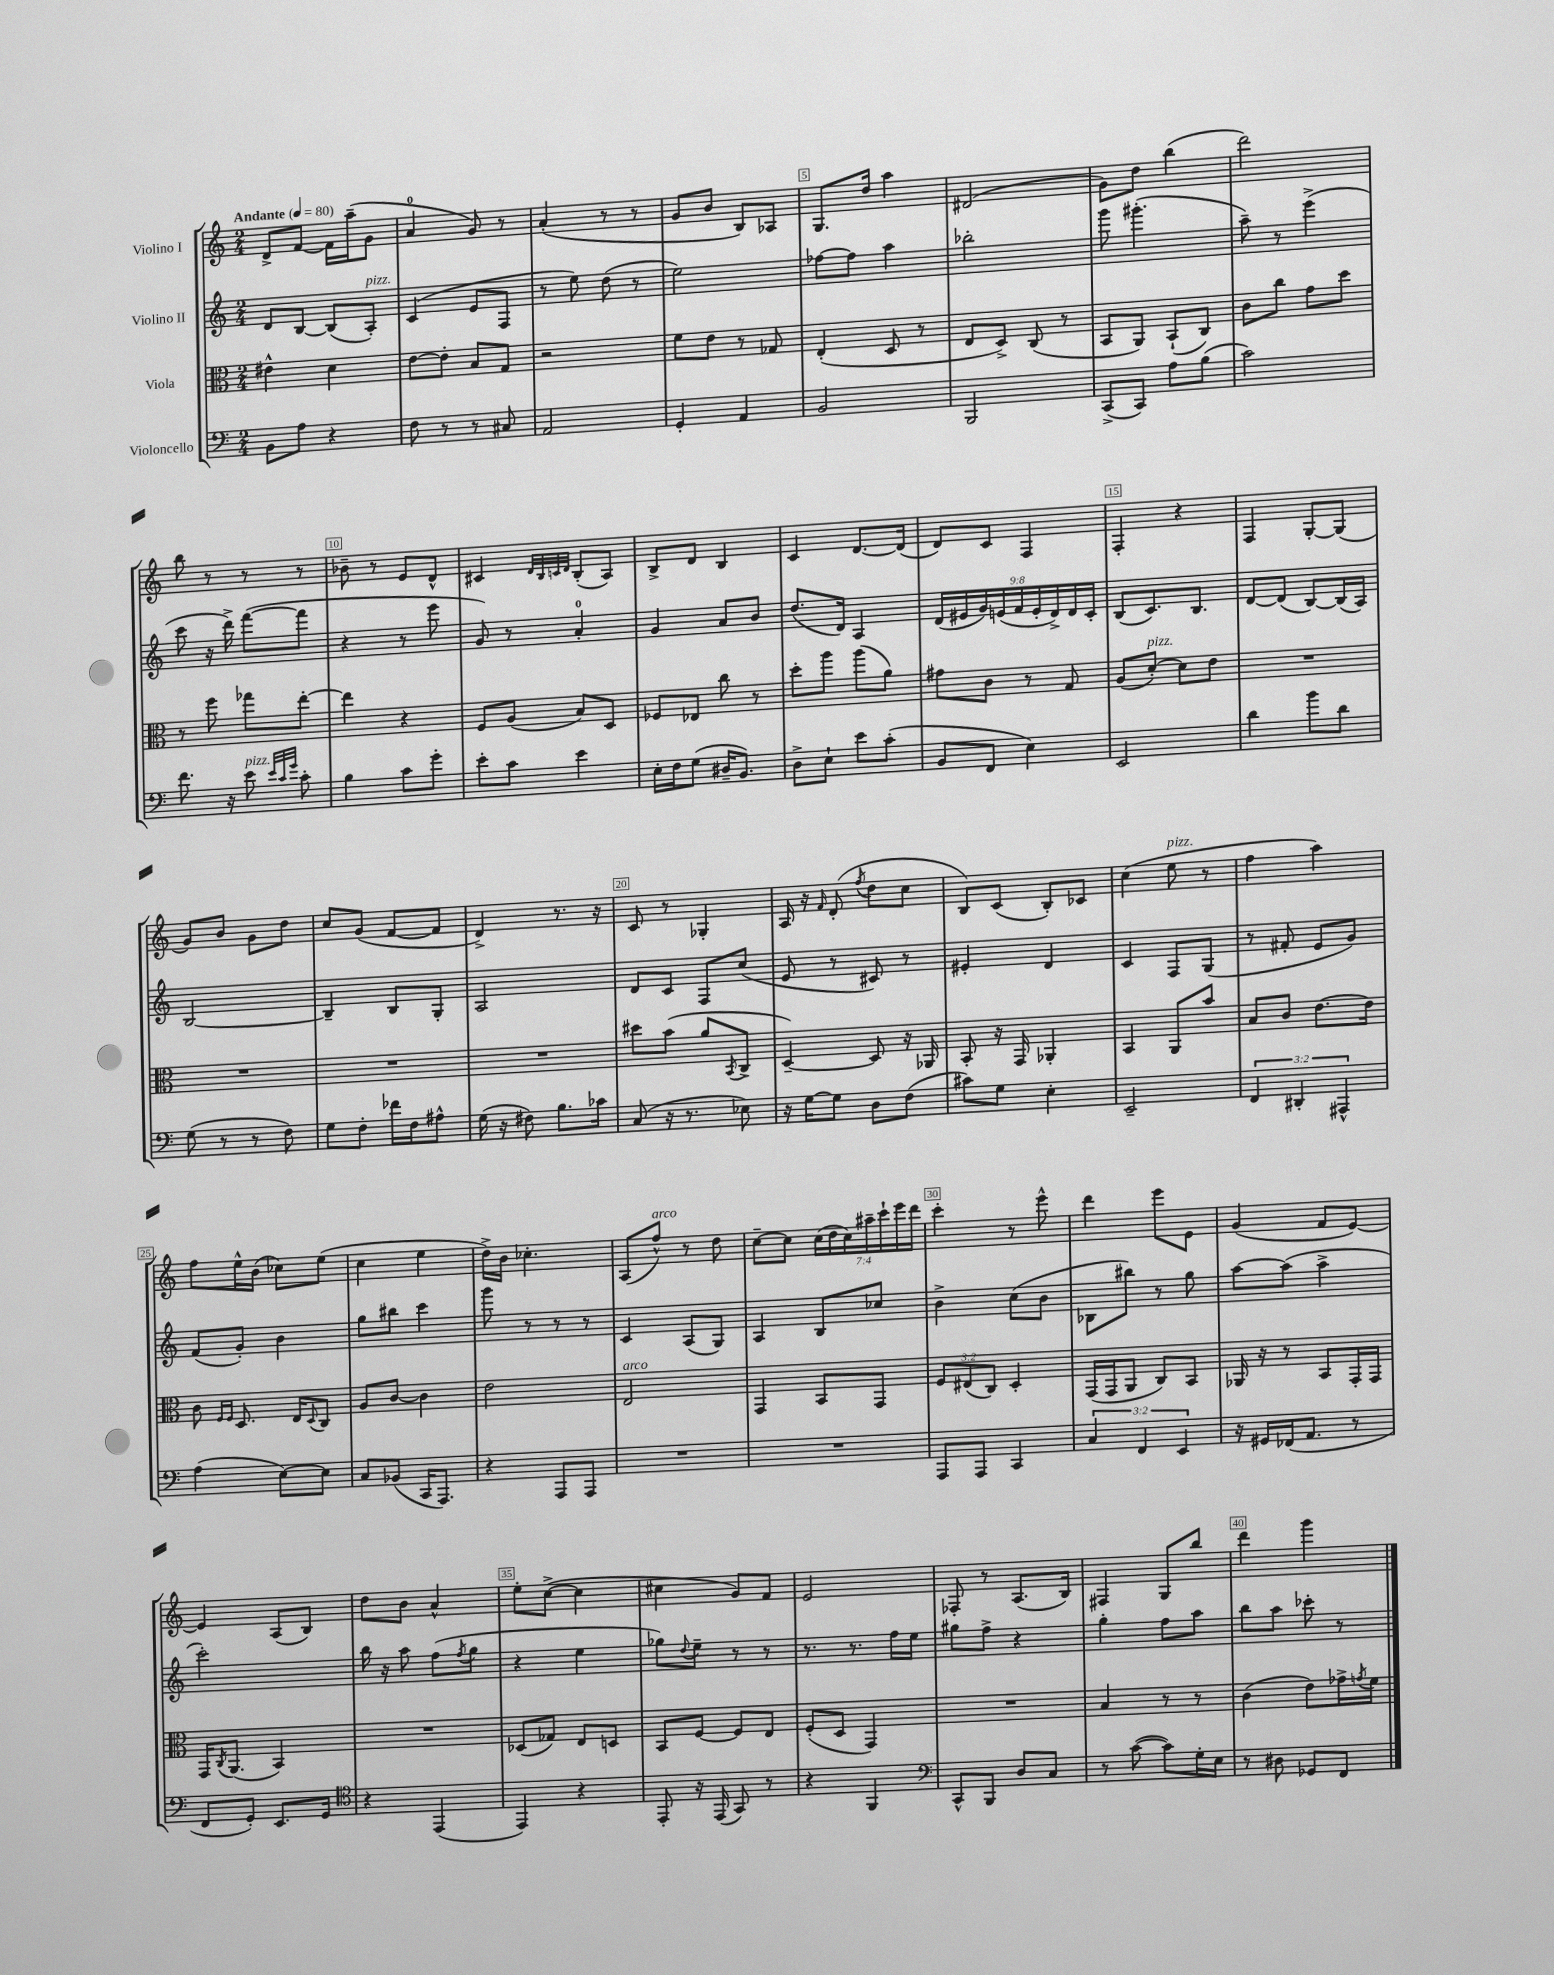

**kern	**kern	**kern	**kern
*part4	*part3	*part2	*part1
*staff4	*staff3	*staff2	*staff1
*I"Violoncello	*I"Viola	*I"Violino II	*I"Violino I
*clefF4	*clefC3	*clefG2	*clefG2
*k[]	*k[]	*k[]	*k[]
*M2/4	*M2/4	*M2/4	*M2/4
*MM80	*MM80	*MM80	*MM80
=1	=1	=1	=1
!	!	!	!LO:TX:a:B:t=Andante
8BB\L	4e#X^^\	8d/L	8d^/L
8A\J	.	[8B/J	[8f/J
4r	4d\	(8B/L]	16f\LL]
.	.	.	(16aa~\J
!	!	!LO:TX:a:i:t=pizz.	!
.	.	8A'/J)	8g\J
=2	=2	=2	=2
8F\	[8e\L	(4c/	4a/
8r	8e'\J]	.	.
8r	8B/L	8e/L	8g/)
8C#X/	8G/J	8F/J	8r
=3	=3	=3	=3
2AA/	2r	8r	(4a'/
.	.	8ee\)	.
.	.	(8dd\	8r
.	.	8r	8r
=4	=4	=4	=4
4GG'/	8f\L	2ee\)	8g/L
.	8e\J	.	8b/J
4AA/	8r	.	8B/L)
.	8G-X/	.	8A-X/J
=5	=5	=5	=5
2BB/	(4E'/	[8ff-X\L	8.G/L
.	.	8ff-\J]	.
.	.	.	16dd/Jk
.	8D/	4aa\	4aa\
.	8r	.	.
=6	=6	=6	=6
2BBB/	8E/L	2bb-X'\	(2d#X/
.	8D^/J)	.	.
.	(8C/	.	.
.	8r	.	.
=7	=7	=7	=7
(8CC^/L	8BB/L	8ggg\	8g\L)
8CC/J)	8AA/J)	(4.ggg#X'\	8dd\J
8A\L	(8BB`/L	.	(4bb\
(8B\J	8C/J)	.	.
=8	=8	=8	=8
2c\)	8c\L	8aa~\)	2ddd\)
.	8cc\J	8r	.
.	8g\L	(4eee^\	.
.	8dd\J	.	.
!!LO:LB:g=z
=9	=9	=9	=9
8.f\	8r	8ccc\	8bb\
.	8ff\	16r	8r
16r	.	16ddd^\)	.
!LO:TX:a:i:t=pizz.	!	!	!
8e\	8gg-X\L	([8fff\L	8r
32qqe/LLL	.	.	.
32qqc/	.	.	.
32qqg/JJJ	.	.	.
8c'\	[8ee'\J	8fff\J]	8r
=10	=10	=10	=10
4B\	4ee\]	4r	8b-X~\
.	.	.	8r
8c\L	4r	8r	8e/L
8g'\J	.	8eee\	8d^^/J
=11	=11	=11	=11
8e'\L	8F/L	8g/)	4c#X/
8c\J	(8A/J	8r	.
.	.	.	32qqd/LLL
.	.	.	32qqB/
.	.	.	32qqcn/
.	.	.	32qqd/JJJ
4e\	8B/L)	4a'/	(8B'/L
.	8D/J	.	8A/J)
=12	=12	=12	=12
16E'\LL	8F-X/L	4g/	8B^/L
16F\J	.	.	.
(8G\J	8E-X/J	.	8d/J
16D#X~/KL	8cc\	8a/L	4B/
8.BB/J)	.	.	.
.	8r	8b/J	.
=13	=13	=13	=13
8D^\L	8dd'\L	(8.dd/L	4c/
8E`\J	8aa\J	.	.
.	.	16d/Jk)	.
8e\L	(8aa\L	4A/	[8.d/L
(8c'\J	8a\J)	.	.
.	.	.	(16d/Jk]
=14	=14	=14	=14
8BB/L	8g#X\L	(18d/LL	8d/L)
.	.	18e#X/	.
.	.	18g/)	.
8FF/J	8c\J	.	8c/J
.	.	(18en/	.
.	.	18f/	.
4E\)	8r	.	4F/
.	.	18e'/	.
.	.	18d^/)	.
.	8G/	.	.
.	.	18d/	.
.	.	18c'/JJ	.
=15	=15	=15	=15
2EE/	(8A/L	(8B/L	4F'/
!	!LO:TX:a:i:t=pizz.	!	!
.	[8d'/J)	8.c/)	.
.	8d\L]	.	4r
.	.	8.B/J	.
.	8e\J	.	.
=16	=16	=16	=16
4d\	2r	[8d/L	4F/
.	.	(8d/J]	.
8b\L	.	[8B/L)	[8G'/L
8d\J	.	(16B/L]	(8G/J]
.	.	16A/JJ)	.
!!LO:LB:g=z
=17	=17	=17	=17
(8G\	2r	[2B/	8g/L)
8r	.	.	8b/J
8r	.	.	8g\L
8F\)	.	.	8dd\J
=18	=18	=18	=18
8G\L	2r	4B~/]	8cc/L
8F'\J	.	.	(8g/J
16f-X\LL	.	8B/L	[8f/L
16F\J	.	.	.
8A#X^^\J	.	8G'/J	8f/J]
=19	=19	=19	=19
(16G\	2r	2A/	4d^/)
16r	.	.	.
8F#X\)	.	.	.
8.B\L	.	.	8.r
16c-X\Jk	.	.	16r
=20	=20	=20	=20
(8C/	8dd#X\L	8d/L	8c/
16r	(8b\J	8c/J	8r
8.r	.	.	.
.	8a/L	8F/L	4G-X'/
.	8qBB/	.	.
8E-X\)	8C^/J	(8cc/J	.
=21	=21	=21	=21
16r	[4D~/)	8e/	16A/
[16G\KL	.	.	16r
.	.	.	16qqf/
8G\J]	.	8r	(8d'/
.	.	.	8qff/
8D\L	8D/]	8c#X/)	8dd\L
(8F\J	16r	8r	8cc\J
.	16AA-X/	.	.
=22	=22	=22	=22
8c#X\L)	8BB'/	4e#X'/	8B/L)
8G\J	16r	.	(8c/J
.	16GG/	.	.
4E'\	4AA-X'/	4d/	8B'/L)
.	.	.	8c-X/J
=23	=23	=23	=23
2EE~/	4BB/	4c/	(4cc\
!	!	!	!LO:TX:a:i:t=pizz.
.	8AA/L	8F/L	8ee\
.	8b/J	(8G/J	8r
=24	=24	=24	=24
6FF/	8B/L	8r	4ff\
.	8c/J	8f#X'/	.
6DD#X'/	.	.	.
.	[8.e\L	8e/L	4aa\)
6AAA#X^^/	.	.	.
.	.	8g/J)	.
.	16e\Jk]	.	.
!!LO:LB:g=z
=25	=25	=25	=25
(4A\	8c\	(8f/L	8ff\L
.	16qqF/LL	.	.
.	16qqF/JJ	.	.
.	8.D/	8g'/J)	16ee^^\L
.	.	.	(16b\JJ
[8E\L)	.	4b\	8cc-X\L)
.	16E/KL	.	.
.	8qqD/	.	.
8E\J]	8C/J	.	(8ee\J
=26	=26	=26	=26
8C/L	8A/L	8gg\L	4cc\
(8BB-X/J	[8c/J	8bb#X\J	.
16CC/KL	4c\]	4ccc\	4ee\
8.AAA/J)	.	.	.
=27	=27	=27	=27
4r	2e\	8ggg\	16dd^\LL)
.	.	.	16b\JJ
.	.	8r	4.cc-X'\
8AAA/L	.	8r	.
8AAA/J	.	8r	.
=28	=28	=28	=28
!	!LO:TX:a:i:t=arco	!	!
2r	2E/	4c/	(8A/L
!	!	!	!LO:TX:a:i:t=arco
.	.	.	8ff^^/J)
.	.	(8A/L	8r
.	.	8G/J)	8dd\
=29	=29	=29	=29
2r	4GG/	4A/	[8cc~\L
.	.	.	8cc\J]
.	8BB/L	8B/L	(28cc\LL
.	.	.	28dd\
.	.	.	28cc\)
.	.	.	28aa#X~\
.	8GG/J	8cc-X/J	.
.	.	.	28ccc`\
.	.	.	28eee\
.	.	.	28ddd\JJ
=30	=30	=30	=30
8AAA/L	12F/L	4b^\	4ccc'\
.	(12E#X/	.	.
8AAA/J	.	.	.
.	12C/J)	.	.
4CC/	4D'/	(8cc\L	8r
.	.	8b\J	8eee^^\
=31	=31	=31	=31
6C/	(16GG/LL	8B-X\L	4ddd\
.	16GG/J	.	.
.	8AA/J	8bb#X\J)	.
6FF/	.	.	.
.	8C/L)	8r	8eee\L
6EE/	.	.	.
.	8BB/J	8gg\	8e\J
=32	=32	=32	=32
16r	16AA-X/	[8aa\L	(4g/
16GG#X/LL	16r	.	.
(16FF-X/J	8r	(8aa\J]	.
8.AA/J	.	.	.
.	8BB/L	4aa^\	8f/L
8r	16GG'/L	.	[8e/J)
.	16GG/JJ	.	.
!!LO:LB:g=z
=33	=33	=33	=33
8FF/L	16GG/KL	2ccc'\)	4e/]
.	8qC/	.	.
.	(8.AA/J	.	.
8GG'/J)	.	.	.
8.EE/L	4BB/)	.	(8A/L
.	.	.	8B/J)
16GG/Jk	.	.	.
=34	=34	=34	=34
*clefC4	*	*	*
4r	2r	16bb\	8dd\L
.	.	16r	.
.	.	8aa\	8b\J
(4EE/	.	(8ff\L	4a^^/
.	.	8qff/	.
.	.	8gg\J	.
=35	=35	=35	=35
4EE/)	(8D-X/L	4r	8ee'\L
.	8G-X/J)	.	([8cc^\J
4r	8E/L	4ee\	4cc\]
.	8Dn/J	.	.
=36	=36	=36	=36
8EE'/	8BB/L	8gg-X\L)	4cc#X\
.	.	8qqdd/	.
16r	[8F/J	8ee~\J	.
(16EE/	.	.	.
8GG/)	8F/L]	8r	8g/L)
8r	8E/J	8r	8f/J
=37	=37	=37	=37
4r	(8F'/L	8.r	2e/
.	8D/J	.	.
.	.	8.r	.
4FF/	4GG/)	.	.
.	.	16ff\LL	.
.	.	16ee\JJ	.
=38	=38	=38	=38
*clefF4	*	*	*
8CC^^/L	2r	8gg#X\L	8F-X'/
8BBB/J	.	8ff^\J	8r
8D/L	.	4r	(8.A/L
8C/J	.	.	.
.	.	.	16B/Jk)
=39	=39	=39	=39
8r	4B/	4gg'\	4F#X/
([8c\	.	.	.
8c\L])	8r	8ff\L	8G/L
16G'\L	8r	8aa\J	8bb/J
16E\JJ	.	.	.
=40	=40	=40	=40
8r	(4c\	8bb\L	4ddd\
8D#X\	.	8aa\J	.
8GG-X/L	8e\L)	8ccc-X'\	4ggg\
8FF/J	16g-X^\L	8r	.
.	8qgn/	.	.
.	16f\JJ	.	.
==	==	==	==
*-	*-	*-	*-
